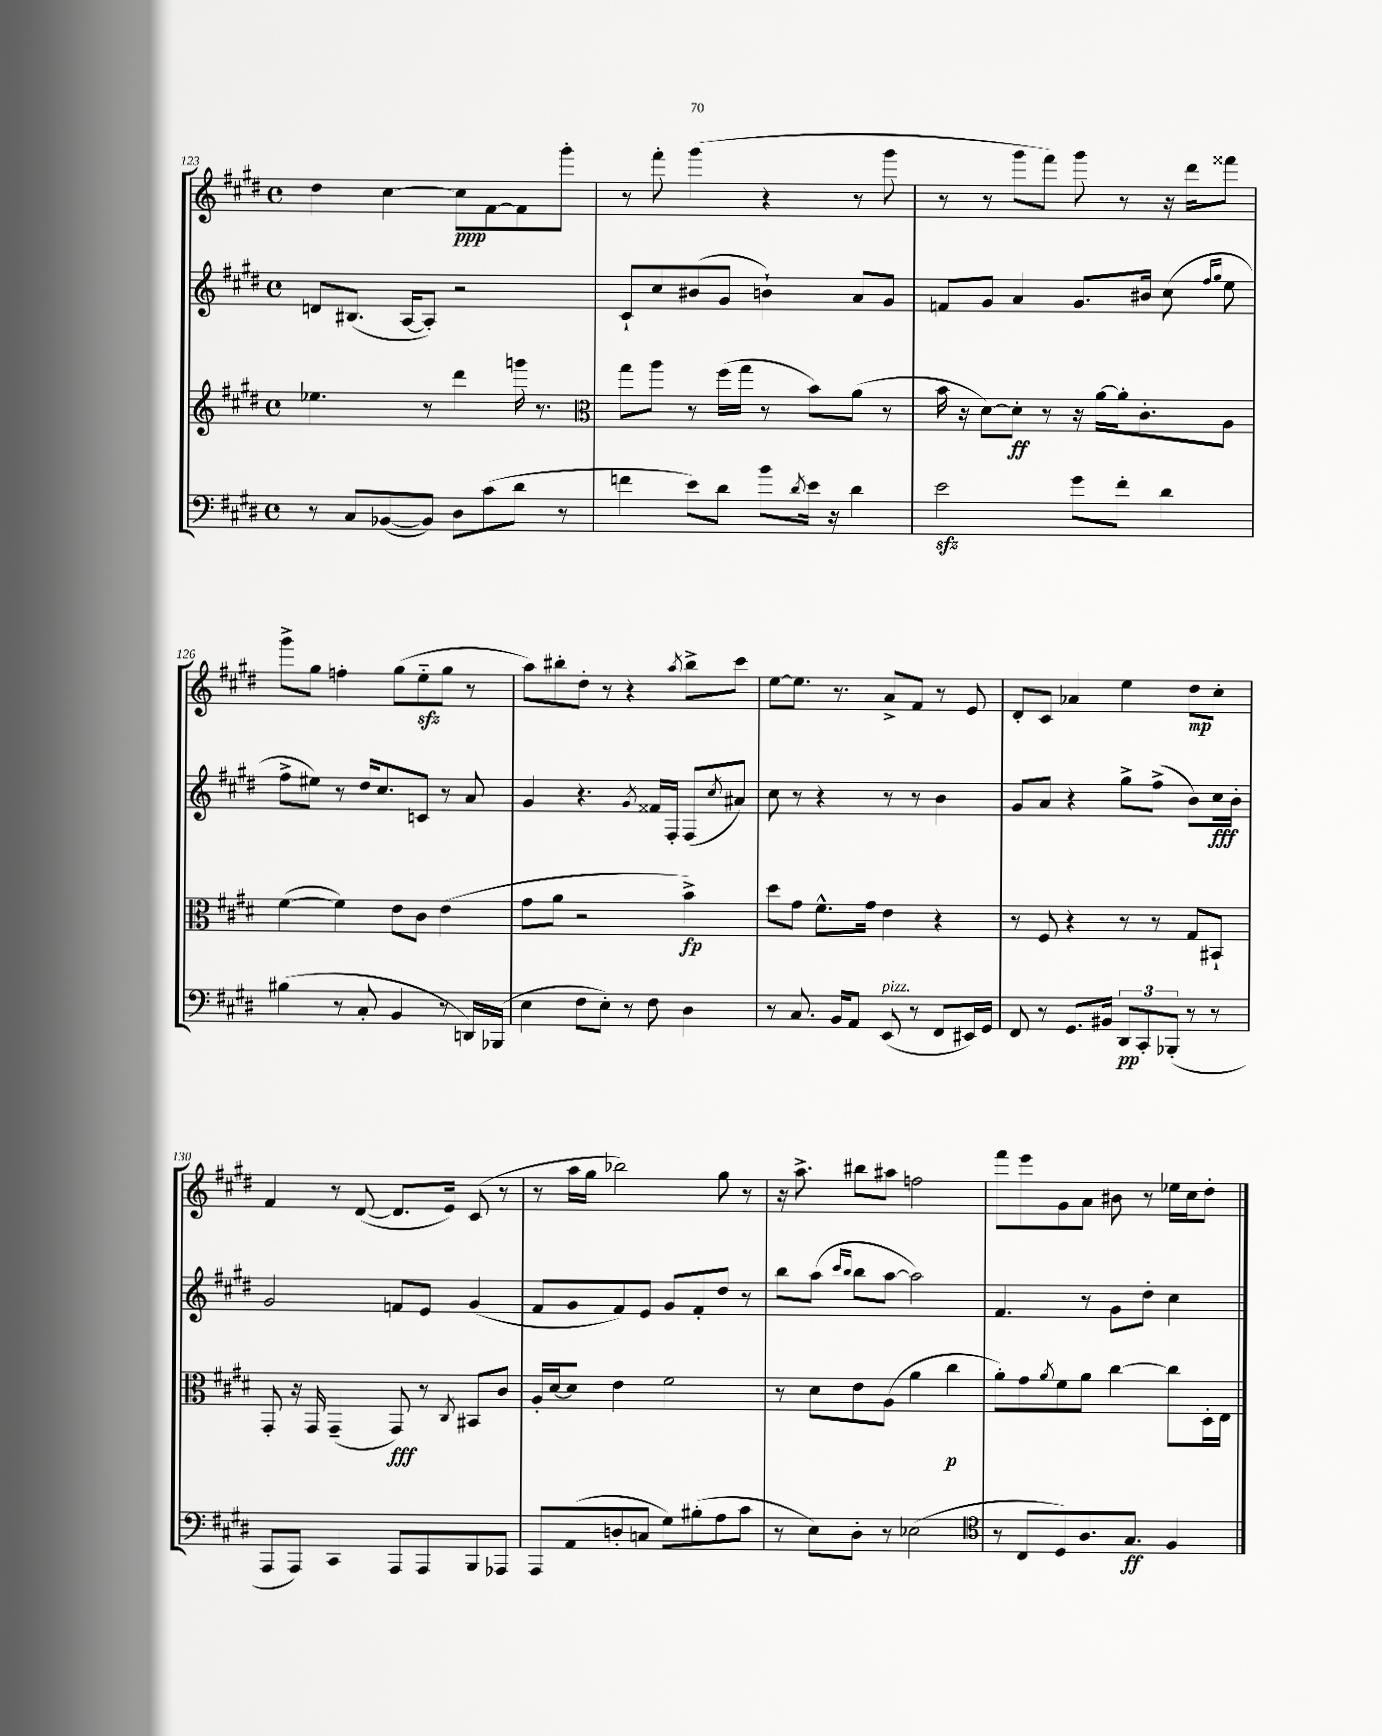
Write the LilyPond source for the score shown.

<<
\new StaffGroup <<
\new Staff = "s0" {
    \clef treble \key e \major \defaultTimeSignature \time 4/4
    dis''4 cis''4~ cis''8\ppp fis'8~ fis'8 gis'''8-. |
    r8 fis'''8-. gis'''4( r4 r8 gis'''8 |
    r8 r8 gis'''8 fis'''8) gis'''8 r8 r16 dis'''16 fisis'''8 |
    gis'''8-> gis''8 f''4-. gis''8( e''8-_\sfz gis''8 r8 |
    a''8) bis''8-. dis''8-. r8 r4 \acciaccatura { a''8 } bis''8-> cis'''8 |
    e''8~ e''8. r8. a'8-> fis'8 r8 e'8 |
    dis'8-. cis'8 aes'4 e''4 dis''8\mp cis''8-. |
    fis'4 r8 dis'8~( dis'8. e'16) cis'8( r8 |
    r8 a''16 gis''16 bes''2) gis''8 r8 |
    r16 a''8.-> bis''8 ais''8 f''2 |
    fis'''8 e'''8 gis'8 a'8 bis'8 r8 ees''16 cis''16 dis''8-. \bar "|." |
}
\new Staff = "s1" {
    \clef treble \key e \major \defaultTimeSignature \time 4/4
    d'8 bis8.( a16~ a8-.) r2 |
    cis'8-! cis''8 bis'8( gis'8 b'4-!) a'8 gis'8 |
    f'8 gis'8 a'4 gis'8. bis'16 cis''8( \grace { fis''16 gis''16 } e''8 |
    fis''8-> eis''8) r8 dis''16 cis''8. c'8 r8 a'8 |
    gis'4 r4. \acciaccatura { gis'8 } fisis'16 fis16-. fis8( \acciaccatura { cis''8 } ais'8) |
    cis''8 r8 r4 r8 r8 b'4 |
    gis'8 a'8 r4 gis''8-> fis''8->( b'8) cis''16\fff b'16-. |
    gis'2 f'8 e'8 gis'4( |
    fis'8 gis'8 fis'8) e'8 gis'8 fis'8-. dis''8 r8 |
    b''8 a''8( \grace { cis'''16 b''16 } b''8 a''8~ a''2) |
    fis'4. r8 gis'8 dis''8-. cis''4 \bar "|." |
}
\new Staff = "s2" {
    \clef treble \key e \major \defaultTimeSignature \time 4/4
    ees''4. r8 dis'''4 g'''16 r8. |
    \clef alto gis''8 a''8 r8 fis''16( gis''16 r8 b'8) a'8( r8 |
    b'16 r16 dis'8~) dis'8-.\ff r8 r16 a'16~ a'16-. cis'8.-. a8 |
    fis'4~( fis'4) e'8 cis'8 e'4( |
    gis'8 a'8 r2 b'4->\fp) |
    dis''8 gis'8 fis'8.-^ gis'16 e'4 r4 |
    r8 fis8 r4 r8 r8 gis8 bis,8-! |
    gis,8-. r16 gis,16 gis,4--( gis,8\fff) r8 \acciaccatura { cis8 } bis,8 cis'8 |
    a16-. dis'16~ dis'8 e'4 fis'2 |
    r8 dis'8 e'8 a8( a'4 cis''4\p |
    a'8-.) gis'8 \acciaccatura { a'8 } fis'8 a'8 cis''4~ cis''8 dis16-. e16 \bar "|." |
}
\new Staff = "s3" {
    \clef bass \key e \major \defaultTimeSignature \time 4/4
    r8 cis8 bes,8~( bes,8) dis8 cis'8( dis'8 r8 |
    f'4 e'8) dis'8 b'8 \acciaccatura { dis'8 } e'16 r16 dis'4 |
    e'2\sfz gis'8 fis'8-. dis'4 |
    bis4( r8 cis8-. b,4 r8 d,16) bes,,16( |
    e4 fis8 e8-.) r8 fis8 dis4 |
    r8 cis8. b,16 a,8 e,8^\markup { \italic "pizz." }( r8 fis,8 eis,16) gis,16 |
    fis,8 r8 gis,8. bis,16 \tuplet 3/2 { dis,8\pp cis,8-. bes,,8-.( } r8 r8 |
    a,,8 a,,8) cis,4 a,,8 a,,8 b,,8 aes,,8 |
    a,,8 a,8( d8-. c8 gis8) bis8-.( a8 cis'8 |
    r8 e8) dis8-. r8 ees2( |
    \clef tenor r8 cis8 dis8) a8. gis8.\ff fis4 \bar "|." |
}
>>
>>
\layout { \context { \Score currentBarNumber = #123 } }
